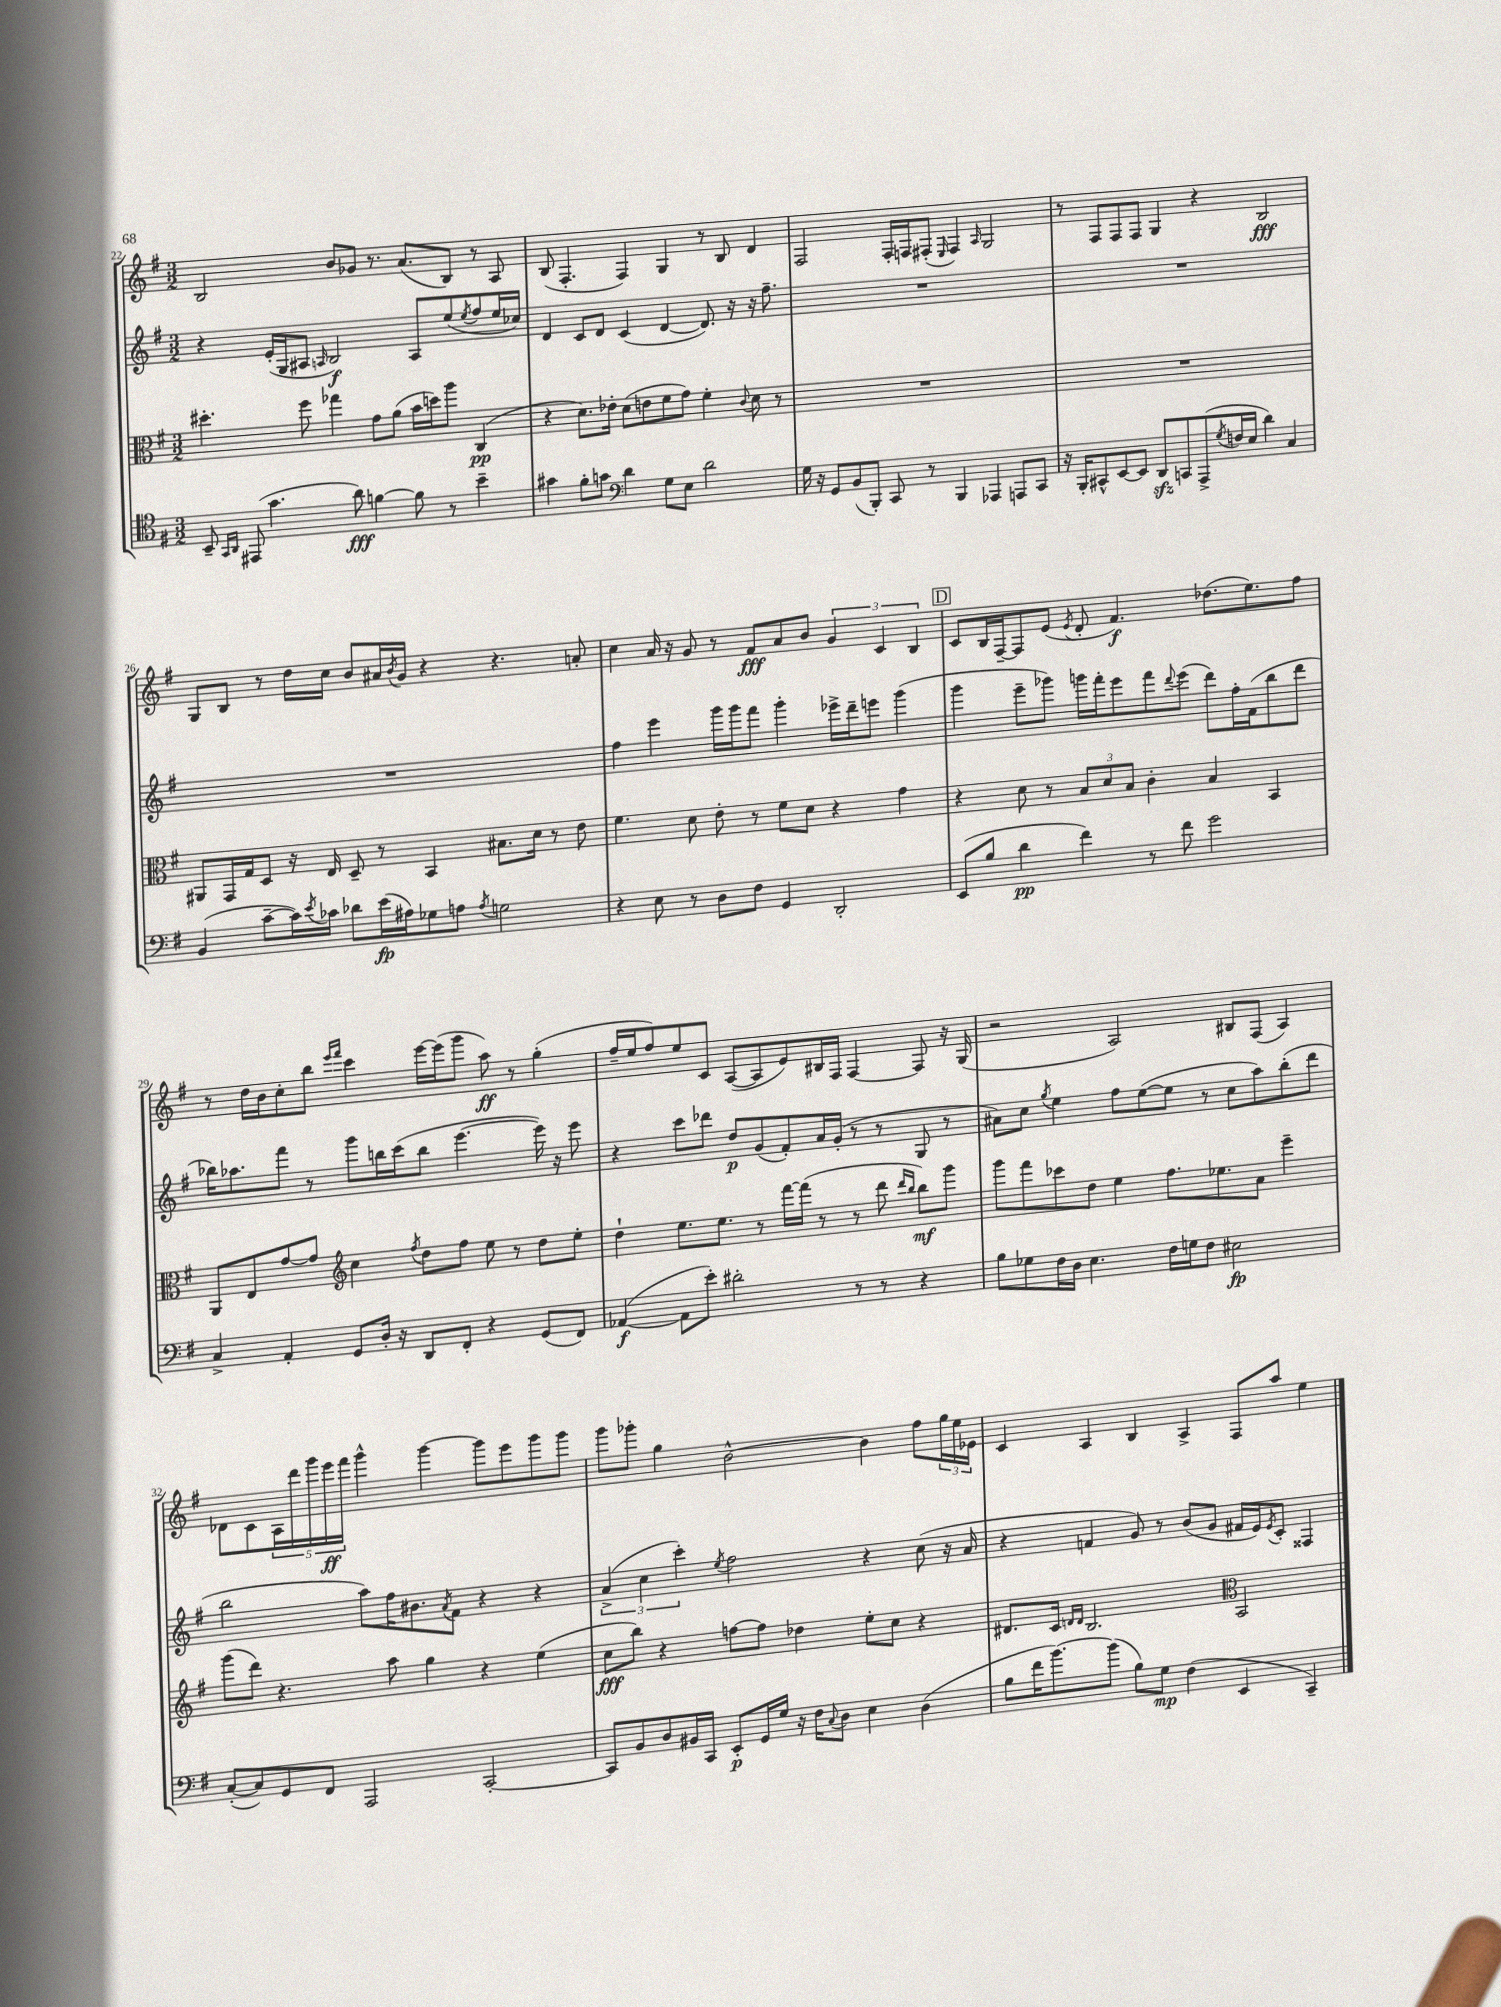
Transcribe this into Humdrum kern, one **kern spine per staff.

**kern	**dynam	**kern	**dynam	**kern	**dynam	**kern	**dynam
*part4	*part4	*part3	*part3	*part2	*part2	*part1	*part1
*staff4	*staff4	*staff3	*staff3	*staff2	*staff2	*staff1	*staff1
*clefC4	*	*clefC3	*	*clefG2	*	*clefG2	*
*k[f#]	*	*k[f#]	*	*k[f#]	*	*k[f#]	*
*M3/2	*	*M3/2	*	*M3/2	*	*M3/2	*
=22	=22	=22	=22	=22	=22	=22	=22
8BB~/	.	4.dd#X'\	.	4r	.	2B/	.
16qqGG/LL	.	.	.	.	.	.	.
16qqAA/JJ	.	.	.	.	.	.	.
(8EE#X/	.	.	.	.	.	.	.
4.g\	.	.	.	(16e'/LL	.	.	.
.	.	.	.	16G/J	.	.	.
.	.	8ff#\	.	8A#X/J	.	.	.
.	.	.	.	16qqAn/	.	.	.
.	.	4gg-X\	.	2B/)	f	8b/L	.
8a\)	fff	.	.	.	.	8g-X/J	.
[4fn\	.	8g\L	.	.	.	8.r	.
.	.	(8a\J	.	.	.	.	.
.	.	.	.	.	.	(8.a/L	.
8f\]	.	16b\LL	.	8A/L	.	.	.
.	.	16ddn\J)	.	.	.	.	.
8r	.	8aa\J	.	(8ee/	.	8B/J)	.
.	.	.	.	8qee/	.	.	.
4b~\	.	(4C/	pp	8ff#/	.	8r	.
.	.	.	.	16ee/L	.	8A/	.
.	.	.	.	16cc-X/JJ)	.	.	.
=23	=23	=23	=23	=23	=23	=23	=23
4g#X\	.	4r	.	4d/	.	(8B/	.
.	.	.	.	.	.	4.F#'/	.
8f#'\L	.	8.d\L)	.	8c/L	.	.	.
8gn\J	.	.	.	8d/J	.	.	.
.	.	16e-X'\Jk	.	.	.	.	.
*clefF4	*	*	*	*	*	*	*
4d\	.	(8d\L	.	(4c/	.	4F#/)	.
.	.	8en\	.	.	.	.	.
8G\L	.	8f#\	.	[4d/	.	4G/	.
8E\J	.	8g\J)	.	.	.	.	.
2d\	.	4f#'\	.	8.d/])	.	8r	.
.	.	.	.	.	.	8B/	.
.	.	.	.	16r	.	.	.
.	.	8qqc/	.	.	.	.	.
.	.	8d\	.	16r	.	4d/	.
.	.	.	.	8.ff#~\	.	.	.
.	.	8r	.	.	.	.	.
=24	=24	=24	=24	=24	=24	=24	=24
16G\	.	1.r	.	1.r	.	2F#/	.
16r	.	.	.	.	.	.	.
8GG/L	.	.	.	.	.	.	.
(8BB/	.	.	.	.	.	.	.
8BBB'/J)	.	.	.	.	.	.	.
8CC/	.	.	.	.	.	16F#'/LL	.
.	.	.	.	.	.	16Fn/J	.
8r	.	.	.	.	.	(8F#X'/J	.
.	.	.	.	.	.	16qqE/	.
4BBB/	.	.	.	.	.	4F#/)	.
.	.	.	.	.	.	16qqA/	.
4AAA-X/	.	.	.	.	.	2G/	.
8AAAn/L	.	.	.	.	.	.	.
8CC/J	.	.	.	.	.	.	.
=25	=25	=25	=25	=25	=25	=25	=25
16r	.	1.r	.	1.r	.	8r	.
16BBB'/KL	.	.	.	.	.	.	.
8CC#X^^/	.	.	.	.	.	8F#/L	.
[8EE/	.	.	.	.	.	8F#/	.
8EE/J]	.	.	.	.	.	8F#/J	.
8DDzz/L	.	.	.	.	.	4G/	.
8CCn/	.	.	.	.	.	.	.
(8AAA^/	.	.	.	.	.	4r	.
8qG/	.	.	.	.	.	.	.
16Fn/L	.	.	.	.	.	.	.
16E/JJ	.	.	.	.	.	.	.
4d\)	.	.	.	.	.	2B/	fff
4C/	.	.	.	.	.	.	.
!!LO:LB:g=z
=26	=26	=26	=26	=26	=26	=26	=26
(4BB/	.	8AA#X/L	.	1.r	.	8G/L	.
.	.	16GG/L	.	.	.	8B/J	.
.	.	16G/J	.	.	.	.	.
[8c~\L	.	8D/J	.	.	.	8r	.
16c\L])	.	16r	.	.	.	16dd\LL	.
8qe/	.	.	.	.	.	.	.
16c-X\JJ	.	16E/	.	.	.	16cc\JJ	.
8d-X\L	.	8D~/	.	.	.	8b/L	.
(16e\L	fp	8r	.	.	.	16a#X/L	.
.	.	.	.	.	.	8qb/	.
16A#X\J)	.	.	.	.	.	16g/JJ	.
8G-X\	.	4BB/	.	.	.	4r	.
8An\J	.	.	.	.	.	.	.
8qA/	.	.	.	.	.	.	.
2Gn\	.	8.B#X\L	.	.	.	4.r	.
.	.	16d\Jk	.	.	.	.	.
.	.	8r	.	.	.	.	.
.	.	8e\	.	.	.	8an'/	.
=27	=27	=27	=27	=27	=27	=27	=27
4r	.	4.f#\	.	4ff#\	.	4cc\	.
8E\	.	.	.	4eee\	.	16a/	.
.	.	.	.	.	.	16r	.
8r	.	8d\	.	.	.	8g/	.
8D\L	.	8e'\	.	16ggg\LL	.	8r	.
.	.	.	.	16ggg\J	.	.	.
8F#\J	.	8r	.	8fff#\J	.	8f#/L	fff
4GG/	.	8f#\L	.	4ggg'\	.	8a/	.
.	.	8d\J	.	.	.	8b/J	.
2DD'/	.	4r	.	16eee-X^\LL	.	6g/	.
.	.	.	.	16ddd~\J	.	.	.
.	.	.	.	8eeen\J	.	.	.
.	.	.	.	.	.	6c/	.
.	.	4g\	.	(4ggg\	.	.	.
.	.	.	.	.	.	6B/	.
!!LO:REH:place=s1:t=D
=28	=28	=28	=28	=28	=28	=28	=28
(8EE/L	.	4r	.	4ggg\	.	8c/L	.
8B/J	.	.	.	.	.	16B/L	.
.	.	.	.	.	.	[16F#~/J	.
4d\	pp	8d\	.	8eee~\L	.	8F#/]	.
.	.	8r	.	8ggg-X\J)	.	(8e/J	.
.	.	.	.	.	.	8qe/	.
4f#\)	.	12B/L	.	16gggn\LL	.	8d'/	.
.	.	.	.	16fff#'\J	.	.	.
.	.	12d/	.	.	.	.	.
.	.	.	.	8eee\	.	4.f#/)	f
.	.	12B/J	.	.	.	.	.
8r	.	4c'\	.	8fff#\	.	.	.
.	.	.	.	8qqddd/	.	.	.
8f#\	.	.	.	(8eee\J	.	.	.
2g\	.	4B/	.	8ddd\L)	.	(8.dd-X\L	.
.	.	.	.	16ff#'\L	.	.	.
.	.	.	.	(16f#\J	.	8.ee\)	.
.	.	4BB/	.	8bb\	.	.	.
.	.	.	.	8ddd\J	.	8ff#\J	.
!!LO:LB:g=z
=29	=29	=29	=29	=29	=29	=29	=29
4C^/	.	8AA/L	.	16bb-X\KL)	.	8r	.
.	.	.	.	8.aa-X\	.	.	.
.	.	8E/	.	.	.	16dd\LL	.
.	.	.	.	.	.	16b\J	.
4AA'/	.	[8g/	.	8fff#\J	.	8cc'\	.
.	.	8g/J]	.	8r	.	8bb\J	.
*	*	*clefG2	*	*	*	*	*
.	.	.	.	.	.	16qqeee/LL	.
.	.	.	.	.	.	16qqfff#/JJ	.
8GG/L	.	4cc\	.	8ggg\L	.	4ccc\	.
16D'/Jk	.	.	.	16bbn\L	.	.	.
16r	.	.	.	(16ccc\J	.	.	.
.	.	8qff#/	.	.	.	.	.
8DD/L	.	8dd\L	.	8bb\J	.	[16eee\LL	.
.	.	.	.	.	.	(16eee\J]	.
8FF#'/J	.	8ff#\J	.	[4.eee\	.	8ggg\J	.
4r	.	8ee\	.	.	.	8aa\)	ff
.	.	8r	.	.	.	8r	.
(8GG/L	.	8dd\L	.	16eee\])	.	(4gg'\	.
.	.	.	.	16r	.	.	.
8FF#/J)	.	8ee'\J	.	8eee\	.	.	.
=30	=30	=30	=30	=30	=30	=30	=30
([4AA-X/	f	4dd`\	.	4r	.	16ff#~/LL	.
.	.	.	.	.	.	16ee/J	.
.	.	.	.	.	.	8ff#/)	.
8AA-\L]	.	8.ee\L	.	8ccc\L	.	8ee/	.
8e'\J)	.	.	.	8ddd-X\J	.	8c/J	.
.	.	8.ee\J	.	.	.	.	.
2d#X'\	.	.	.	8dd/L	p	([8A/L	.
.	.	8r	.	(8g/	.	8A/]	.
.	.	[16fff#\LL	.	8f#'/)	.	8e/)	.
.	.	(16fff#\JJ]	.	.	.	.	.
.	.	8r	.	16a/L	.	16B#X/L	.
.	.	.	.	(16g'/JJ	.	16F#/JJ	.
8r	.	8r	.	8r	.	[4F#/	.
8r	.	8ddd\	.	8r	.	.	.
.	.	16qqddd/LL	.	.	.	.	.
.	.	16qqbb/JJ	.	.	.	.	.
4r	.	8bb\L)	mf	8G/	.	8F#/]	.
.	.	8ggg\J	.	8r	.	16r	.
.	.	.	.	.	.	(16G/	.
=31	=31	=31	=31	=31	=31	=31	=31
8B\L	.	8ggg\L	.	8a#X\L)	.	2r	.
8G-X\	.	8fff#\	.	8cc\J	.	.	.
.	.	.	.	8qgg/	.	.	.
16F#\L	.	8ccc-X\	.	4ee\	.	.	.
16D\JJ	.	.	.	.	.	.	.
4.E\	.	8dd\J	.	.	.	.	.
.	.	4ee\	.	8ff#\L	.	2A/)	.
.	.	.	.	([8ee\	.	.	.
16F#\LL	.	8.ff#\L	.	8ee\J]	.	.	.
16Gn\J	.	.	.	.	.	.	.
8F#\J	.	.	.	8r	.	.	.
.	.	8.ee-X\	.	.	.	.	.
2E#X\	fp	.	.	8cc\L	.	8B#X/L	.
.	.	8a\J	.	8aa\)	.	(8F#/J	.
.	.	4eee~\	.	(8bb'\	.	4A/)	.
.	.	.	.	8ddd\J	.	.	.
!!LO:LB:g=z
=32	=32	=32	=32	=32	=32	=32	=32
([8C'/L	.	(8ggg\L	.	2bb\	.	8d-X\L	.
8C/])	.	8ddd\J)	.	.	.	8c\	.
8GG/	.	4.r	.	.	.	20A\L	.
.	.	.	.	.	.	20ddd\	.
.	.	.	.	.	.	20ggg\	.
8FF#/J	.	.	.	.	.	.	.
.	.	.	.	.	.	20eee\	ff
.	.	.	.	.	.	20fff#\JJ	.
2AAA/	.	.	.	8aa\L)	.	4ggg^^\	.
.	.	8aa\	.	16ff#\K	.	.	.
.	.	.	.	8.b#X\	.	.	.
.	.	4gg\	.	.	.	[4ggg\	.
.	.	.	.	8qa/	.	.	.
.	.	.	.	8f#\J	.	.	.
[2CC'/	.	4r	.	4r	.	8ggg\L]	.
.	.	.	.	.	.	8eee\	.
.	.	(4ee\	.	4r	.	8ggg\	.
.	.	.	.	.	.	8ggg\J	.
=33	=33	=33	=33	=33	=33	=33	=33
8CC/L]	.	8cc\L	fff	(6a^/	.	8ggg\L	.
8BB/	.	8bb\J)	.	.	.	8ggg-X'\J	.
.	.	.	.	6cc\	.	.	.
8D/	.	4r	.	.	.	4gg\	.
.	.	.	.	6ccc'\)	.	.	.
16BB#X/L	.	.	.	.	.	.	.
16CC/JJ	.	.	.	.	.	.	.
.	.	.	.	8qee/	.	.	.
8EE'/L	p	[8ffn\L	.	2ff#\	.	[2b^^\	.
16GG/L	.	8ff\J]	.	.	.	.	.
16G/JJ	.	.	.	.	.	.	.
16r	.	4dd-X\	.	.	.	.	.
16F#\KL	.	.	.	.	.	.	.
8qqC/	.	.	.	.	.	.	.
8D\J	.	.	.	.	.	.	.
4E\	.	8ee'\L	.	4r	.	4b\]	.
.	.	8cc\J	.	.	.	.	.
(4D\	.	4r	.	(8cc\	.	8ff#\L	.
.	.	.	.	16r	.	24gg\L	.
.	.	.	.	.	.	24ee\	.
.	.	.	.	16a/	.	.	.
.	.	.	.	.	.	24e-X\JJ	.
=34	=34	=34	=34	=34	=34	=34	=34
8B\L	.	8.d#X/L	.	4r	.	4c/	.
16f#\K	.	.	.	.	.	.	.
[8.b\)	.	16c/Jk	.	.	.	.	.
.	.	16qqdn/LL	.	.	.	.	.
.	.	16qqd/JJ	.	.	.	.	.
.	.	2.B/	.	4fn/	.	4A/	.
(8b\J]	.	.	.	.	.	.	.
8B\L)	.	.	.	8g/)	.	4B/	.
8G\J	mp	.	.	8r	.	.	.
(4F#\	.	.	.	(8b/L	.	4A^/	.
.	.	.	.	8g/J	.	.	.
*	*	*clefC3	*	*	*	*	*
4EE/	.	2BB/	.	16f#X/LL	.	8F#/L	.
.	.	.	.	16e/J)	.	.	.
.	.	.	.	8qe/	.	.	.
.	.	.	.	8c'/J	.	8aa/J	.
4CC~/)	.	.	.	4F##X/	.	4ee\	.
==	==	==	==	==	==	==	==
*-	*-	*-	*-	*-	*-	*-	*-
